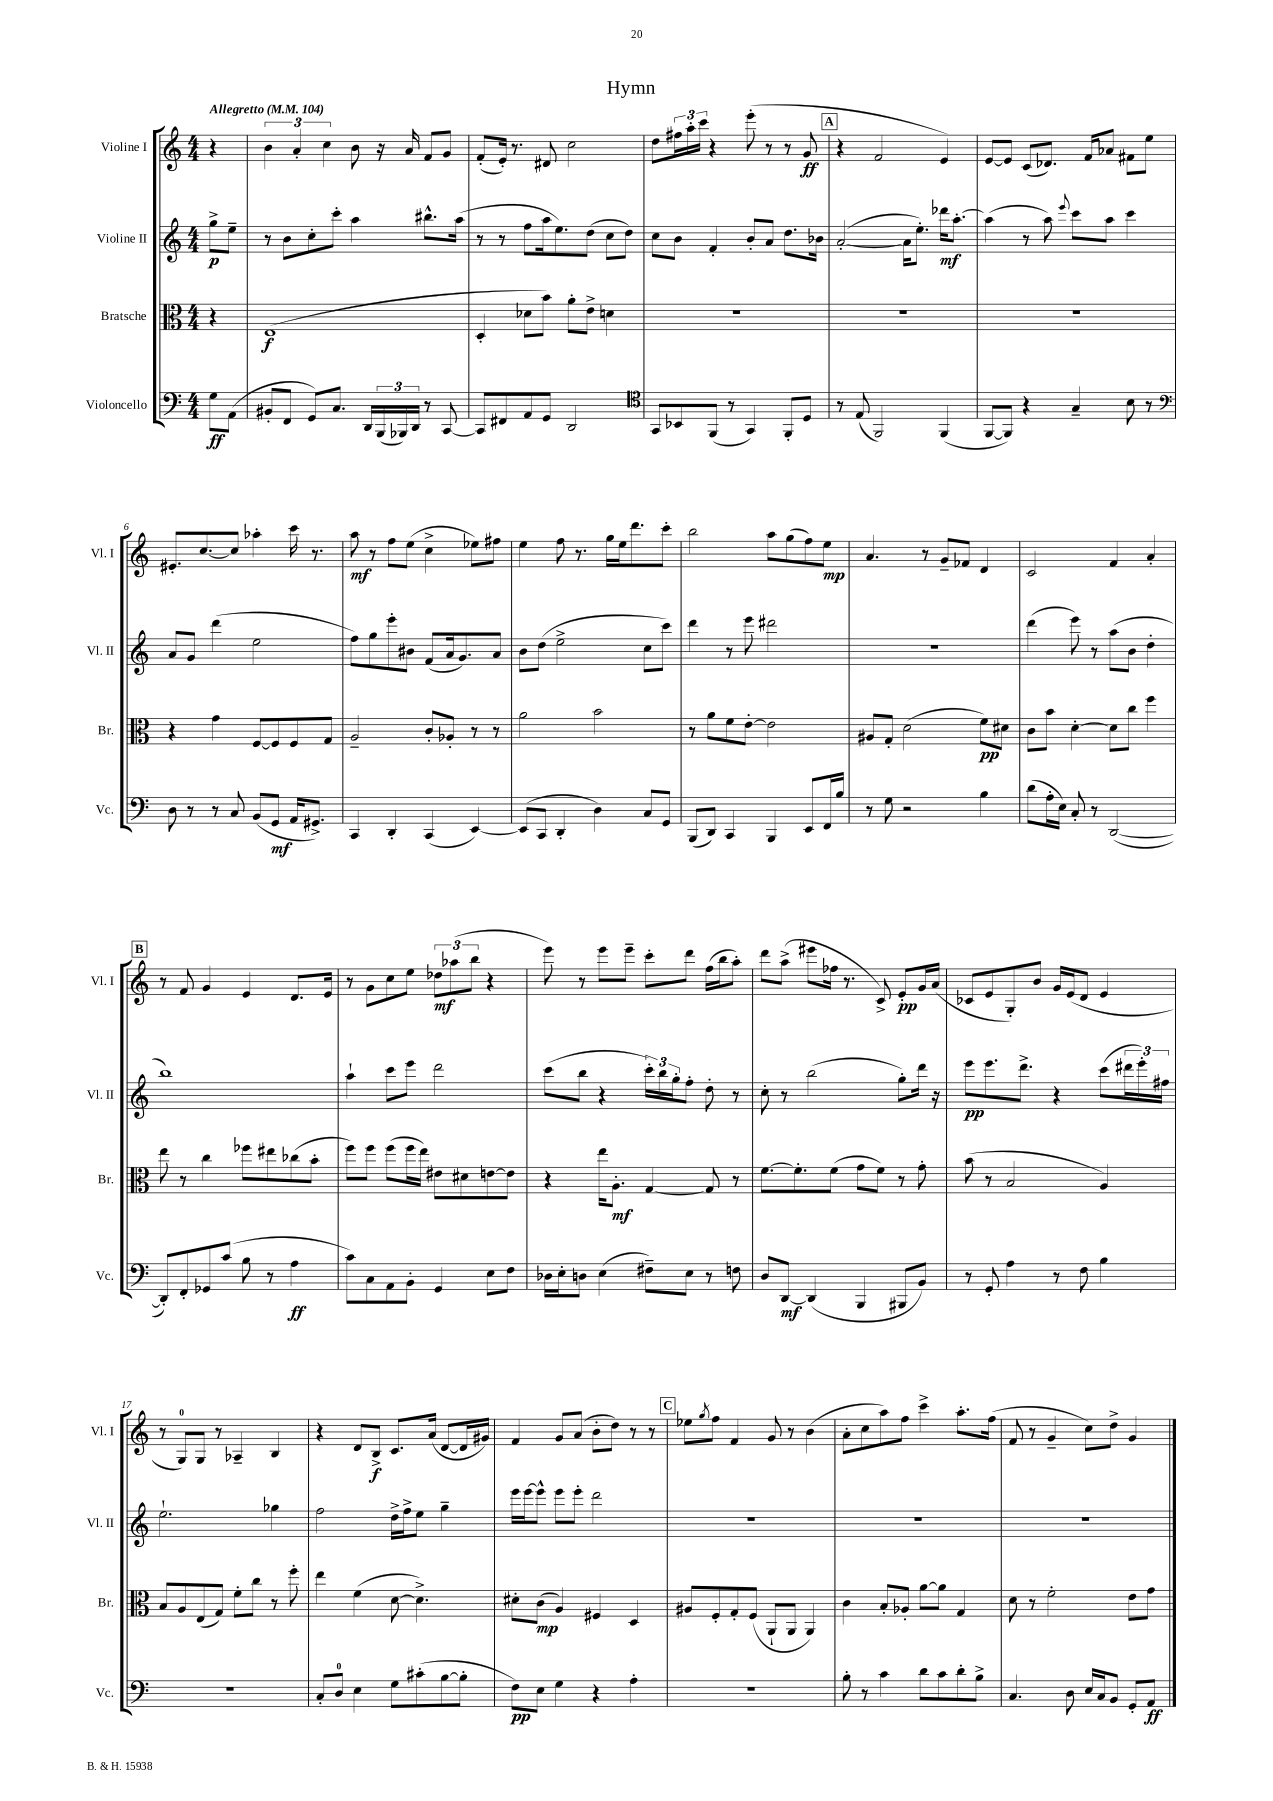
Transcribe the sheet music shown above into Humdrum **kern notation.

**kern	**kern	**kern	**kern
*staff4	*staff3	*staff2	*staff1
*clefF4	*clefC3	*clefG2	*clefG2
*k[]	*k[]	*k[]	*k[]
*M4/4	*M4/4	*M4/4	*M4/4
*MM104	*MM104	*MM104	*MM104
8G	4r	8gg^	4r
(8AA	.	8ee~	.
=	=	=	=
8BB#'	(1E	8r	6b
8FF	.	8b	.
.	.	.	6a'
8GG)	.	8cc'	.
.	.	.	6cc
8.C	.	8ccc'	.
.	.	4aa	8b
16DD	.	.	.
(24BBB	.	.	16r
24BBB-)	.	.	.
.	.	.	16a
24DD	.	.	.
8r	.	8.bb#^^	8f
[8CC	.	.	8g
.	.	(16aa	.
=	=	=	=
8CC]	4D'	8r	(8f'
8FF#	.	8r	16e')
.	.	.	8.r
8AA	8d-	8ff	.
8GG	8b)	16aa	8d#
.	.	8.ee)	.
2DD	8a'	.	2cc
.	8e^	(8dd	.
.	4d	8cc	.
.	.	8dd)	.
=	=	=	=
*clefC4	*	*	*
8GG	1r	8cc	8dd
8BB-	.	8b	24ff#
.	.	.	24aa'
.	.	.	24ccc
(8FF	.	4f'	4r
8r	.	.	.
4GG)	.	8b'	(8eee'
.	.	8a	8r
8FF'	.	8.dd	8r
8D	.	.	8g
.	.	16b-	.
=	=	=	=
8r	1r	([2a'	4r
(8E	.	.	.
2FF)	.	.	2f
.	.	16a]	.
.	.	8.ee')	.
(4FF	.	16ddd-	4e)
.	.	[8.aa'	.
=	=	=	=
[8FF	1r	(4aa]	[8e
8FF])	.	.	8e]
4r	.	8r	(8c
.	.	8aa)	8.d-)
.	.	8qqeee	.
4G~	.	8ccc	.
.	.	.	16f
.	.	8aa	8a-
8B	.	4ccc	8f#
8r	.	.	8ee
=	=	=	=
*clefF4	*	*	*
8D	4r	8a	8.e#'
8r	.	8g	.
.	.	.	[8.cc
8r	4g	(4ddd	.
8C	.	.	8cc]
(8BB	[8F	2ee	4aa-'
8GG	8F]	.	.
16AA	8F	.	16ccc
8.GG#^)	.	.	8.r
.	8G	.	.
=	=	=	=
4CC	2A~	8ff)	8aa
.	.	8gg	8r
4DD'	.	8eee'	8ff
.	.	8b#	(8ee
(4CC	8c'	(8f	4cc^
.	8A-'	16a	.
.	.	8.g)	.
[4EE)	8r	.	8ee-)
.	8r	8a	8ff#
=	=	=	=
(8EE]	2a	8b	4ee
8CC	.	(8dd	.
4DD'	.	2ee^	8ff
.	.	.	8.r
4D)	2b	.	.
.	.	.	16gg
.	.	.	16ee
.	.	.	8.ddd
8C	.	8cc	.
8GG	.	8ccc)	8ccc'
=	=	=	=
(8BBB	8r	4ddd	2bb
8DD)	8a	.	.
4CC	8f	8r	.
.	[8e'	8eee	.
4BBB	2e]	2ddd#	8aa
.	.	.	(8gg
8EE	.	.	8ff)
16FF	.	.	8ee
16B	.	.	.
=	=	=	=
8r	8A#	1r	4.a
8G	8G'	.	.
2r	(2d	.	.
.	.	.	8r
.	.	.	8g~
.	.	.	8f-
4B	8f)	.	4d
.	8d#	.	.
=	=	=	=
(8d	8c	(4ddd	2c
16A'	8b	.	.
16E)	.	.	.
8C'	[4d'	8eee)	.
8r	.	8r	.
([2DD	8d]	(8aa	4f
.	8cc	8b	.
.	4ff	4dd'	4a'
=	=	=	=
8DD'])	8ee	1bb)	8r
8FF'	8r	.	8f
8GG-	4cc	.	4g
(8c	.	.	.
8B	8ff-	.	4e
8r	8ee#	.	.
4A	(8cc-	.	8.d
.	8b'	.	.
.	.	.	16e
=	=	=	=
8c)	8ff)	4aa`	8r
8C	8ff	.	8g
8AA	(8ff	8ccc	8cc
8BB'	16ff	8eee	8ee
.	16ee)	.	.
4GG	8e#	2ddd	12dd-
.	.	.	(12aa-
.	8d#	.	.
.	.	.	12bb
8E	[8e	.	4r
8F	8e]	.	.
=	=	=	=
16D-	4r	(8ccc	8eee)
16E'	.	.	.
8D	.	8bb	8r
(4E	16ee	4r	8eee
.	8.A'	.	.
.	.	.	8eee~
8F#~)	[4G	24ccc')	8ccc'
.	.	24bb	.
.	.	24gg'	.
8E	.	8ff'	8ddd
8r	8G]	8dd'	(16ff
.	.	.	16bb
8F	8r	8r	8aa')
=	=	=	=
8D	[8.f	8cc'	8ddd
[8DD	.	8r	(8aa^
.	8.f']	.	.
(4DD]	.	(2bb	8eee#
.	(8f	.	16ff-
.	.	.	8.r
4BBB	8g	.	.
.	8f)	.	8c^)
8BBB#	8r	8gg')	8e'
8BB)	8g'	16ddd	16g
.	.	16r	(16a
=	=	=	=
8r	(8b	8eee	8c-
8GG'	8r	8.eee	8e
4A	2B	.	8G')
.	.	8.ddd^	.
.	.	.	8b
8r	.	4r	16g
.	.	.	(16e
8F	.	.	8d
4B	4A)	(8ccc	4e
.	.	24ddd#	.
.	.	24eee')	.
.	.	24ff#	.
=	=	=	=
1r	8B	2.ee`	8r
.	8A	.	8G)
.	(8E	.	8G
.	8G)	.	8r
.	8f'	.	4A-~
.	8cc	.	.
.	8r	4gg-	4B
.	8ff'	.	.
=	=	=	=
8C'	4ee	2ff	4r
8D	.	.	.
4E	(4f	.	8d
.	.	.	8B^
8G	[8d	16dd^	8.c
.	.	16ff^	.
(8c#'	4.d^])	8ee	.
.	.	.	(16a
[8B	.	4gg~	[8d
8B']	.	.	16d]
.	.	.	16g#)
=	=	=	=
8F)	8d#'	16eee	4f
.	.	[16eee	.
8E	(8c	8eee^^]	.
4G	4A)	8eee	8g
.	.	8eee'	(8a
4r	4F#	2ddd	8b'
.	.	.	8dd)
4A'	4D	.	8r
.	.	.	8r
=	=	=	=
1r	8A#	1r	8ee-
.	.	.	8qgg
.	8F'	.	8ff
.	8G'	.	4f
.	(8F	.	.
.	8AA`	.	8g
.	8AA	.	8r
.	4AA)	.	(4b
=	=	=	=
8B'	4c	1r	8a'
8r	.	.	8cc
4c	8B'	.	8aa)
.	8A-'	.	8ff
8d	[8a	.	4ccc^
8c	8a]	.	.
8d'	4G	.	8.aa'
8B^	.	.	.
.	.	.	(16ff
=	=	=	=
4.C	8d	1r	8f
.	8r	.	8r
.	2f'	.	4g~
8D	.	.	.
16E	.	.	8cc)
16C	.	.	.
8BB	.	.	8dd^
8GG'	8e	.	4g
8AA	8g	.	.
==	==	==	==
*-	*-	*-	*-
